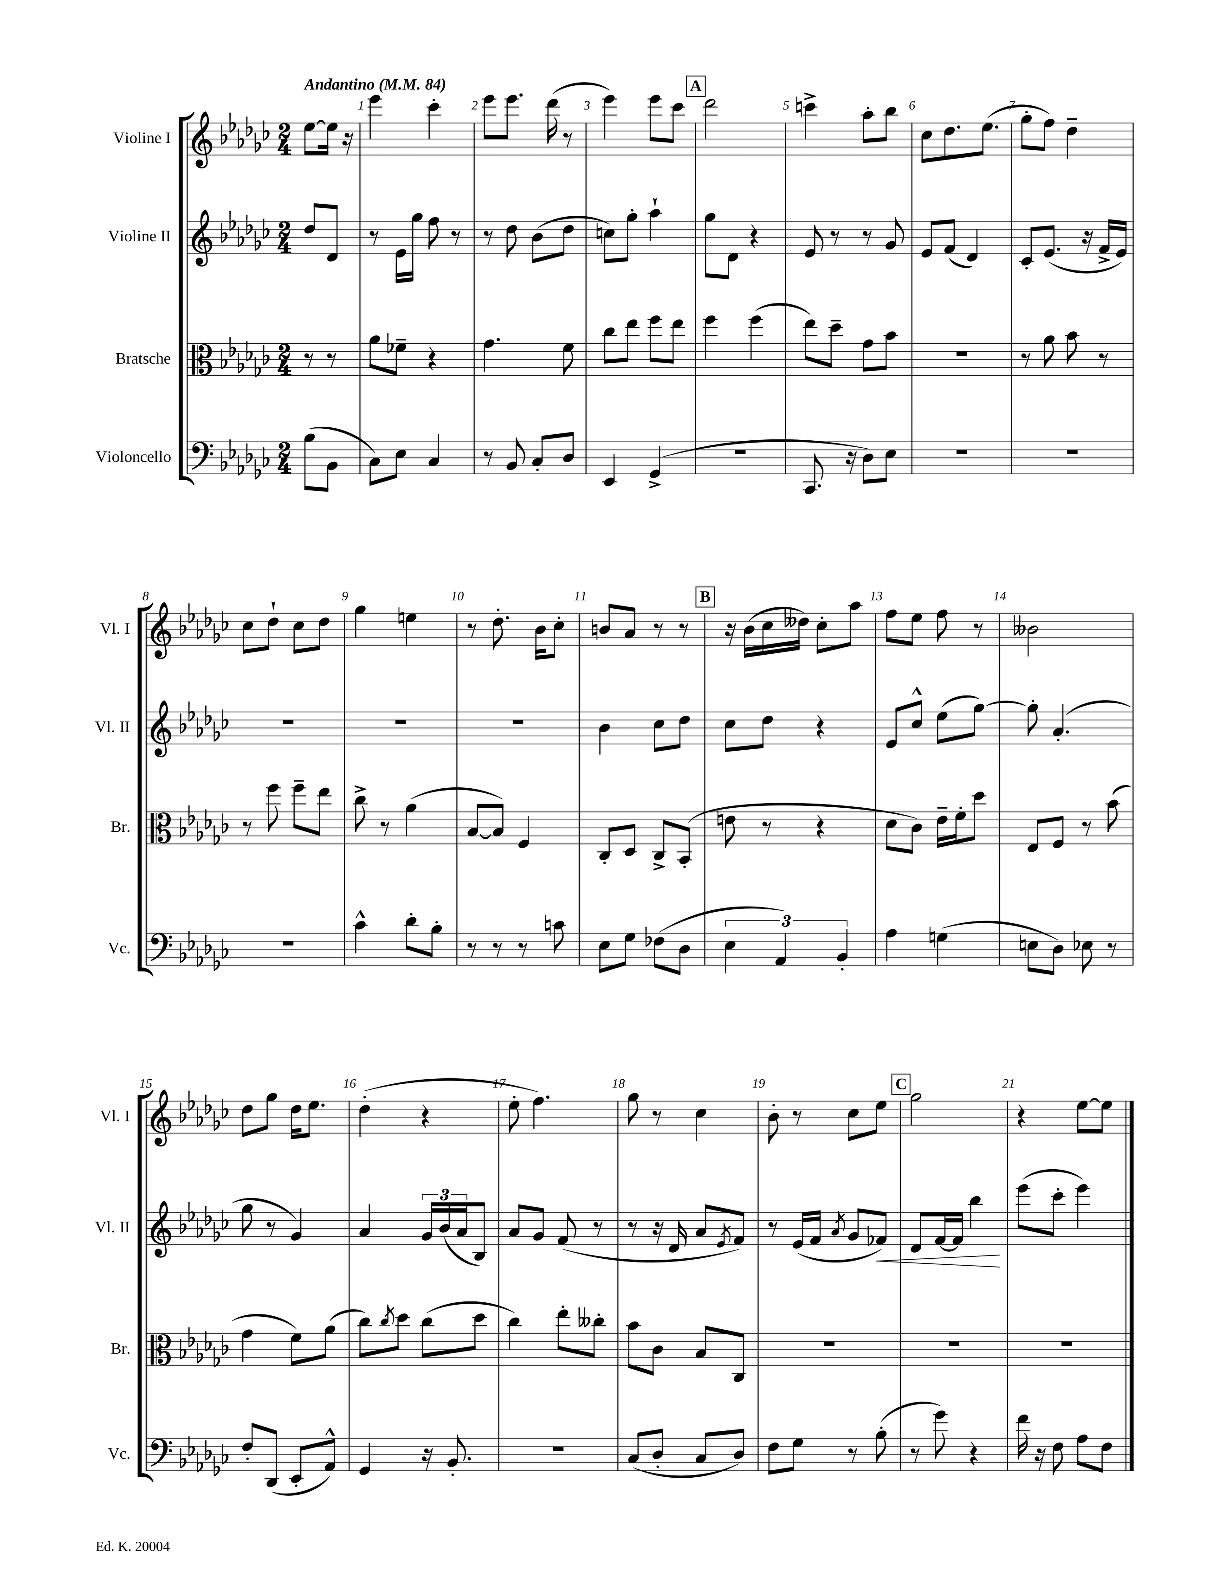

**kern	**kern	**kern	**dynam	**kern
*part4	*part3	*part2	*part2	*part1
*staff4	*staff3	*staff2	*staff2	*staff1
*I"Violoncello	*I"Bratsche	*I"Violine II	*	*I"Violine I
*I'Vc.	*I'Br.	*I'Vl. II	*	*I'Vl. I
*clefF4	*clefC3	*clefG2	*	*clefG2
*k[b-e-a-d-g-c-]	*k[b-e-a-d-g-c-]	*k[b-e-a-d-g-c-]	*	*k[b-e-a-d-g-c-]
*M2/4	*M2/4	*M2/4	*	*M2/4
*MM84	*MM84	*MM84	*	*MM84
=	=	=	=	=
!	!	!	!	!LO:TX:a:B:t=Andantino
(8B-\L	8r	8dd-/L	.	[8ee-\L
8BB-\J	8r	8d-/J	.	16ee-\Jk]
.	.	.	.	16r
=1	=1	=1	=1	=1
8C-\L)	8a-\L	8r	.	4eee-\
8E-\J	8f-X~\J	16e-\LL	.	.
.	.	16gg-\JJ	.	.
4C-/	4r	8ff\	.	4ccc-'\
.	.	8r	.	.
=2	=2	=2	=2	=2
8r	4.g-\	8r	.	8eee-\L
8BB-/	.	8dd-\	.	8.eee-\J
8C-'/L	.	(8b-\L	.	.
.	.	.	.	(16ddd-\
8D-/J	8f\	8dd-\J	.	8r
=3	=3	=3	=3	=3
4EE-/	8cc-\L	8ccn\L)	.	4eee-\)
.	8ee-\J	8gg-'\J	.	.
(4GG-^/	8ff\L	4aa-`\	.	8eee-\L
.	8ee-\J	.	.	8ccc-\J
!!LO:REH:place=s1:t=A
=4	=4	=4	=4	=4
2r	4ff\	8gg-\L	.	2ddd-\
.	.	8d-\J	.	.
.	(4ff\	4r	.	.
=5	=5	=5	=5	=5
8.CC-/	8ee-\L)	8e-/	.	4cccn^\
.	8dd-~\J	8r	.	.
16r	.	.	.	.
8D-\L)	8g-\L	8r	.	8aa-'\L
8E-\J	8b-\J	8g-/	.	8bb-\J
=6	=6	=6	=6	=6
2r	2r	8e-/L	.	8cc-\L
.	.	(8f/J	.	8.dd-\
.	.	4d-/)	.	.
.	.	.	.	(8.ee-\J
=7	=7	=7	=7	=7
2r	8r	8c-'/L	.	8gg-'\L
.	8a-\	(8.e-/J	.	8ff\J)
.	8b-\	.	.	4dd-~\
.	.	16r	.	.
.	8r	16f^/LL	.	.
.	.	16e-/JJ)	.	.
!!LO:LB:g=z
=8	=8	=8	=8	=8
2r	8r	2r	.	8cc-\L
.	8ff\	.	.	8dd-`\J
.	8ff~\L	.	.	8cc-\L
.	8ee-\J	.	.	8dd-\J
=9	=9	=9	=9	=9
4c-^^\	8cc-^\	2r	.	4gg-\
.	8r	.	.	.
8d-'\L	(4a-\	.	.	4een\
8B-'\J	.	.	.	.
=10	=10	=10	=10	=10
8r	[8B-/L	2r	.	8r
8r	8B-/J])	.	.	8.dd-'\
8r	4F/	.	.	.
.	.	.	.	16b-\KL
8cn\	.	.	.	8cc-'\J
=11	=11	=11	=11	=11
8E-\L	8C-'/L	4b-\	.	8bn/L
8G-\J	8D-/J	.	.	8a-/J
(8F-X\L	8C-^/L	8cc-\L	.	8r
8D-\J	(8BB-'/J	8dd-\J	.	8r
!!LO:REH:place=s1:t=B
=12	=12	=12	=12	=12
6E-\	8en\	8cc-\L	.	16r
.	.	.	.	(16b-\LL
.	8r	8dd-\J	.	16cc-\
6AA-/)	.	.	.	.
.	.	.	.	16dd--X\JJ)
.	4r	4r	.	8cc-'\L
6BB-'/	.	.	.	.
.	.	.	.	8aa-\J
=13	=13	=13	=13	=13
4A-\	8d-\L	8e-/L	.	8ff\L
.	8c-\J)	8cc-^^/J	.	8ee-\J
(4Gn\	16e-~\LL	(8ee-\L	.	8ff\
.	16f'\J	.	.	.
.	8dd-\J	[8gg-\J)	.	8r
=14	=14	=14	=14	=14
8En\L	8E-/L	8gg-'\]	.	2b--X\
8D-\J)	8F/J	(4.a-'/	.	.
8E-X\	8r	.	.	.
8r	(8b-\	.	.	.
!!LO:LB:g=z
=15	=15	=15	=15	=15
8F'/L	4g-\	8gg-\	.	8dd-\L
(8DD-/J	.	8r	.	8gg-\J
8EE-'/L	8f\L)	4g-/)	.	16dd-\KL
.	.	.	.	8.ee-\J
8AA-^^/J)	(8a-\J	.	.	.
=16	=16	=16	=16	=16
4GG-/	8cc-\L)	4a-/	.	(4dd-'\
.	8qcc-/	.	.	.
.	8dd-\J	.	.	.
16r	(8cc-\L	24g-/LL	.	4r
.	.	(24b-/	.	.
8.BB-'/	.	.	.	.
.	.	24a-/J	.	.
.	8dd-\J	8B-/J)	.	.
=17	=17	=17	=17	=17
2r	4cc-\)	8a-/L	.	8ee-'\
.	.	8g-/J	.	4.ff\)
.	8ee-'\L	(8f/	.	.
.	8cc--X'\J	8r	.	.
=18	=18	=18	=18	=18
(8C-/L	8b-\L	8r	.	8gg-\
8D-'/J	8c-\J	16r	.	8r
.	.	16d-/	.	.
8C-/L	8B-/L	8a-/L	.	4cc-\
.	.	8qe-/	.	.
8D-/J)	8C-/J	8f/J)	.	.
=19	=19	=19	=19	=19
8F\L	2r	8r	.	8b-'\
8G-\J	.	(16e-/LL	.	8r
.	.	16f/JJ	.	.
.	.	8qa-/	.	.
8r	.	8g-/L	.	8cc-\L
!	!	!	!LO:HP:b	!
(8B-'\	.	8f-X/J)	<	8ee-\J
!!LO:REH:place=s1:t=C
=20	=20	=20	=20	=20
8r	2r	8d-/L	.	2gg-\
8g-\)	.	[16f/L	.	.
.	.	16f/JJ]	.	.
4r	.	4bb-\	.	.
.	.	.	[	.
=21	=21	=21	=21	=21
16f\	2r	(8eee-\L	.	4r
16r	.	.	.	.
8F\	.	8ccc-'\J	.	.
8A-\L	.	4eee-\)	.	[8ee-\L
8F\J	.	.	.	8ee-\J]
==	==	==	==	==
*-	*-	*-	*-	*-
